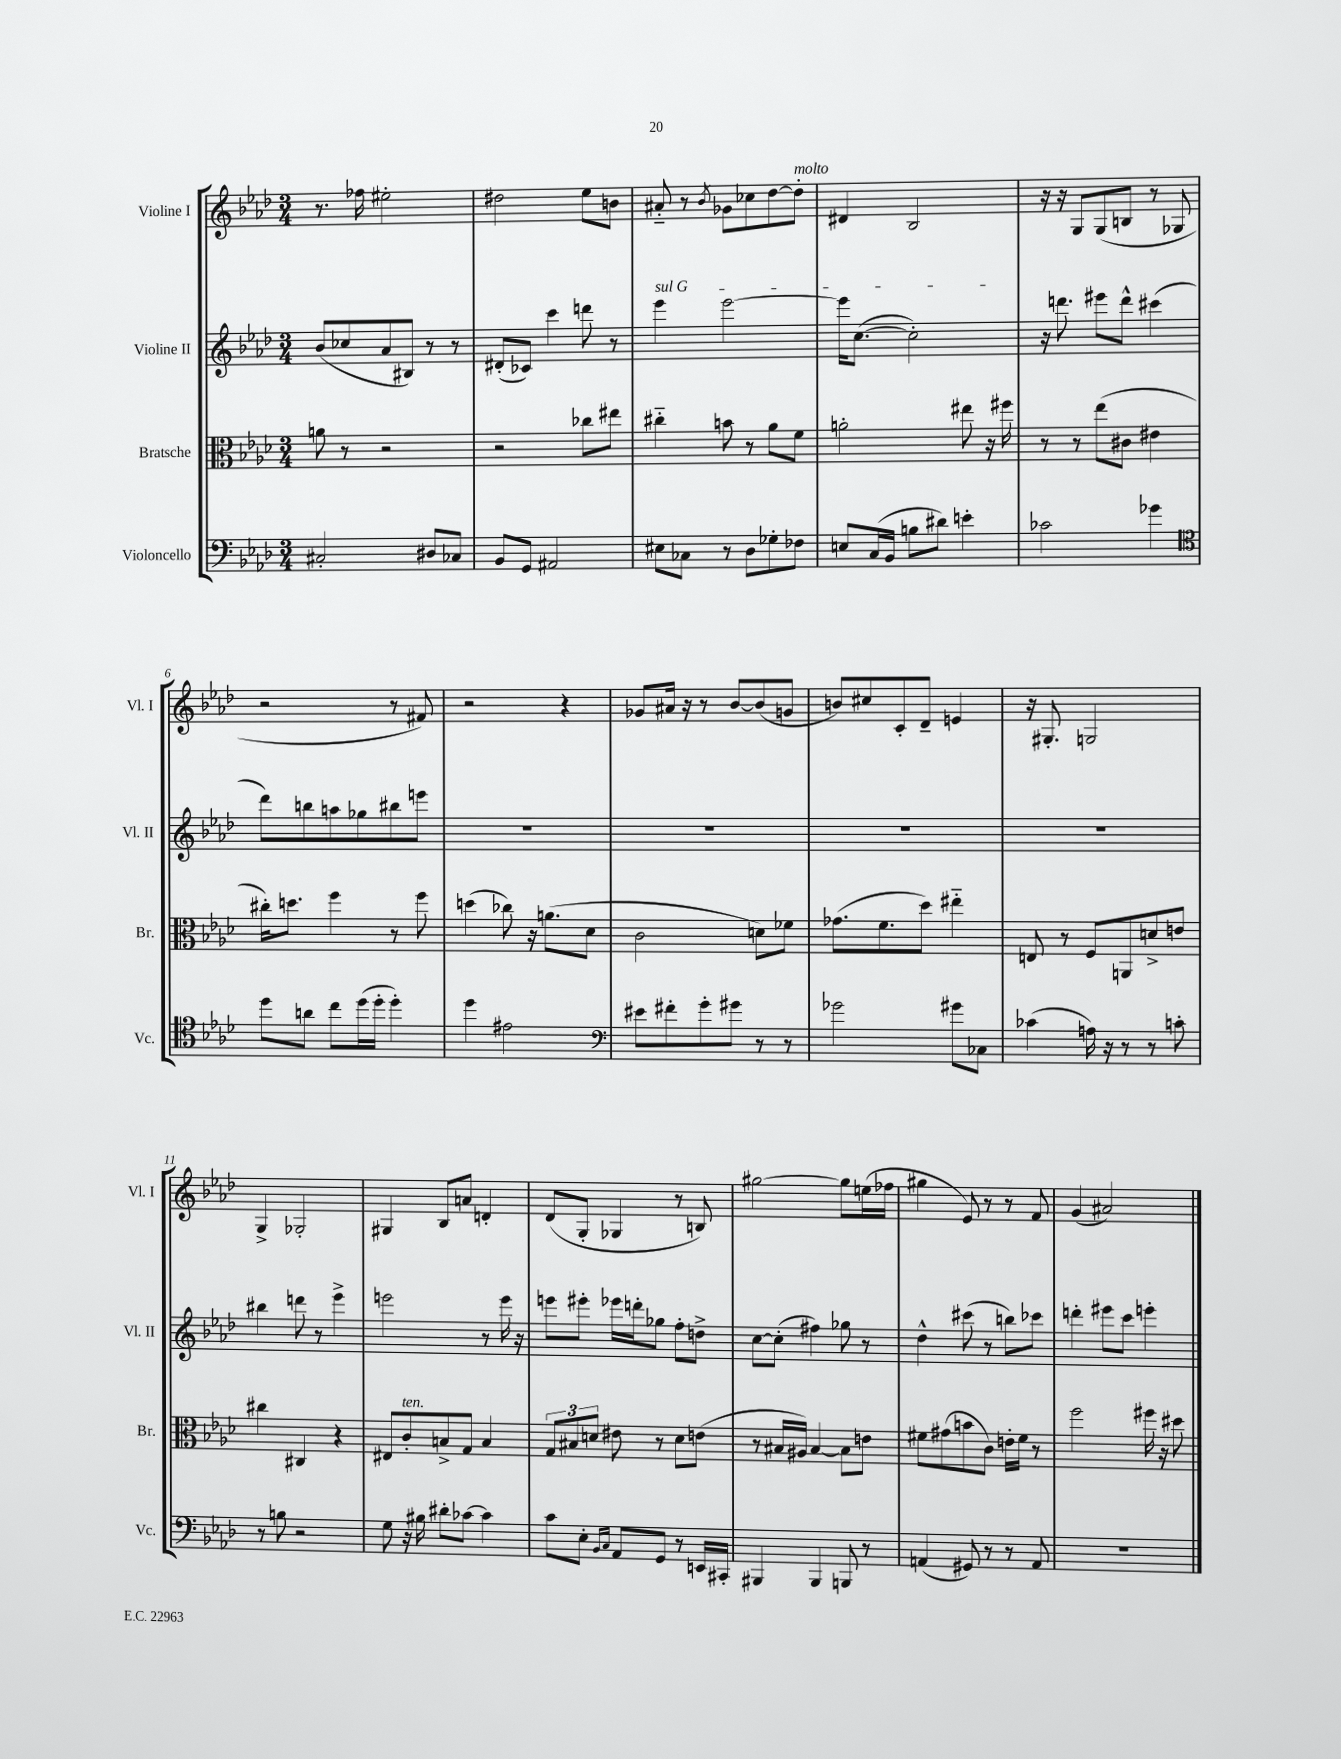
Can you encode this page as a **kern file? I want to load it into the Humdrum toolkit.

**kern	**kern	**kern	**kern
*staff4	*staff3	*staff2	*staff1
*clefF4	*clefC3	*clefG2	*clefG2
*k[b-e-a-d-]	*k[b-e-a-d-]	*k[b-e-a-d-]	*k[b-e-a-d-]
*M3/4	*M3/4	*M3/4	*M3/4
2C#'/	8a\	(8b-/L	8.r
.	8r	8cc-/	.
.	.	.	16ff-\
.	2r	8a-/	2ee#'\
.	.	8B#/J)	.
8D#/L	.	8r	.
8C-/J	.	8r	.
=	=	=	=
8BB-/L	2r	(8d#'/L	2dd#\
8GG/J	.	8c-/J)	.
2AA#/	.	4ccc\	.
.	8cc-\L	8ddd\	8ee-\L
.	8ee#\J	8r	8b\J
=	=	=	=
8E#\L	4cc#'~\	4eee-\	8a#'~/
8C-\J	.	.	8r
.	.	.	8qb-/
8r	8b\	[2eee-\	8g-\L
8D-\L	8r	.	8cc-\
8G-'\	8a-\L	.	[8dd-\
8F-\J	8f\J	.	8dd-'\]J
=	=	=	=
8E/L	2a'\	16eee-\]LK	4d#/
.	.	([8.cc\J	.
(16C/L	.	.	.
16BB-/JJ	.	.	.
8B\L	.	2cc'\])	2B-/
8d#\J)	.	.	.
4e'\	8ee#\	.	.
.	16r	.	.
.	16ff#\	.	.
=	=	=	=
2c-\	8r	16r	16r
.	.	8.ddd\	16r
.	8r	.	8G/L
.	(8ee-\L	8eee#\L	(8G/
.	8c#\J	8ddd^^\J	8B/J
4g-\	4e#\	(4ccc#\	8r
.	.	.	8G-/
=	=	=	=
*clefC4	*	*	*
8dd-\L	16cc#'\LK)	8ddd-\L)	2r
.	8.dd\J	.	.
8a\J	.	8bb\	.
8cc\L	4ff\	8aa\	.
(16dd-\L	.	8gg-\	.
16dd-'\JJ	.	.	.
4dd-'\)	8r	8bb#\	8r
.	8ff\	8eee\J	8f#/)
=	=	=	=
4dd-\	(4dd\	2.r	2r
2e#\	8cc-\)	.	.
.	16r	.	.
.	(8.a\L	.	.
.	.	.	4r
.	8d-\J	.	.
=	=	=	=
*clefF4	*	*	*
8e#\L	2c\	2.r	8g-/L
8f#'\	.	.	16a#/Jk
.	.	.	16r
8g'\	.	.	8r
8g#\J	.	.	[8b-/L
8r	8d\L)	.	(8b-/]
8r	8f-\J	.	8g/J
=	=	=	=
2g-\	(8.g-\L	2.r	8b/L)
.	.	.	8cc#/
.	8.f\	.	.
.	.	.	8c'/
.	8dd-\J)	.	8d-~/J
8g#\L	4ee#'~\	.	4e/
8C-\J	.	.	.
=	=	=	=
(4c-\	8E/	2.r	16r
.	.	.	8.G#'/
.	8r	.	.
16A\)	8F/L	.	2G/
16r	.	.	.
8r	8AA/	.	.
8r	8d^/	.	.
8c'\	8e/J	.	.
=	=	=	=
8r	4cc#\	4bb#\	4G^/
8B\	.	.	.
2r	4C#/	8ddd\	2G-'/
.	.	8r	.
.	4r	4eee-^\	.
=	=	=	=
8G\	8E#/L	2eee\	4G#/
16r	8c'/	.	.
16B#\	.	.	.
8d#'\L	8B^/	.	8B-/L
[8c-\J	8G/J	.	8a/J
4c-\]	4B/	8r	4d'/
.	.	16eee\	.
.	.	16r	.
=	=	=	=
8c\L	12G/L	8eee\L	(8d-/L
.	12B#/	.	.
8E-'\J	.	8eee#'\J	8G'/J
.	12d/J	.	.
16qqBB-/LL	.	.	.
16qqC/JJ	.	.	.
8AA-/L	8e#\	16eee-\LL	4G-/
.	.	16ddd'\J	.
8GG/J	8r	8gg-\J	.
8r	8d\L	8ff'\L	8r
16EE/LL	(8e\J	8dd^\J	8B/)
16CC#'/JJ	.	.	.
=	=	=	=
4BBB#/	8r	[8cc\L	[2gg#\
.	16B#/LL	(8cc'\]J	.
.	16A#/JJ)	.	.
4BBB#/	[4B#/	4ff#\)	.
8BBB/	8B#\]L	8gg-\	8gg#\]L
8r	8e\J	8r	(16ee\L
.	.	.	16ff-\JJ
=	=	=	=
(4AA/	8f#\L	4dd-^^\	4gg#\
.	(8g#\	.	.
8GG#/)	8b\	(8ccc#\	8e-/)
8r	8c\J)	8r	8r
8r	16e'\LL	8bb\L)	8r
.	16f#\JJ	.	.
8AA/	8r	8ccc-\J	8f/
=	=	=	=
2.r	2ff\	4ddd'\	(4g/
.	.	8eee#\L	2a#/)
.	.	8ccc\J	.
.	16ff#\	4eee'\	.
.	16r	.	.
.	8dd#\	.	.
==	==	==	==
*-	*-	*-	*-
